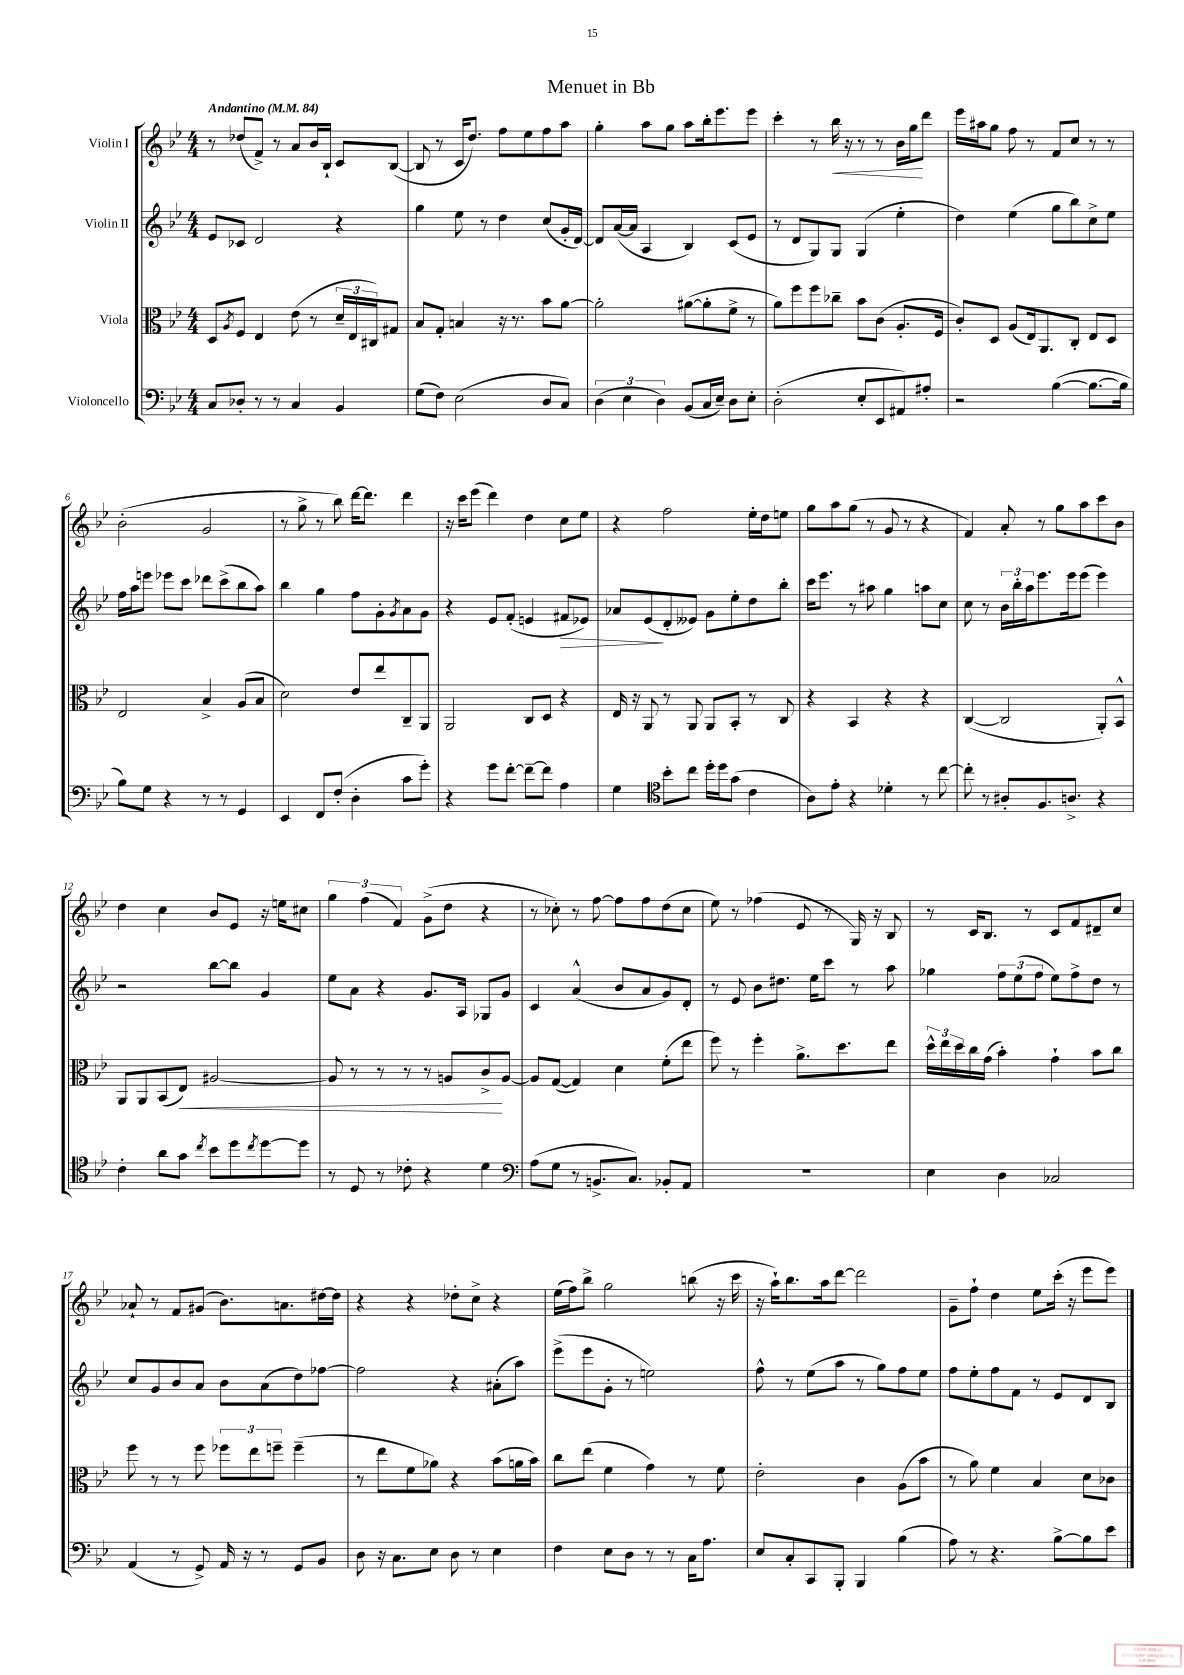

**kern	**kern	**dynam	**kern	**dynam	**kern	**dynam
*part4	*part3	*part3	*part2	*part2	*part1	*part1
*staff4	*staff3	*staff3	*staff2	*staff2	*staff1	*staff1
*I"Violoncello	*I"Viola	*	*I"Violin II	*	*I"Violin I	*
*clefF4	*clefC3	*	*clefG2	*	*clefG2	*
*k[b-e-]	*k[b-e-]	*	*k[b-e-]	*	*k[b-e-]	*
*M4/4	*M4/4	*	*M4/4	*	*M4/4	*
*MM84	*MM84	*	*MM84	*	*MM84	*
=1	=1	=1	=1	=1	=1	=1
!	!	!	!	!	!LO:TX:a:B:t=Andantino	!
8C/L	8D/L	.	8e-/L	.	8r	.
.	8qA/	.	.	.	.	.
8D-X'/J	8F/J	.	8c-X/J	.	(8dd-X/L	.
8r	4E-/	.	2d/	.	8f^/J)	.
8r	.	.	.	.	8r	.
4C/	(8e-\	.	.	.	8a/L	.
.	8r	.	.	.	16b-/L	.
.	.	.	.	.	16B-`/JJ	.
4BB-/	24d~/LL	.	4r	.	8c/L	.
.	24E-/	.	.	.	.	.
.	24C#X/J)	.	.	.	.	.
.	8G#X/J	.	.	.	([8B-/J	.
=2	=2	=2	=2	=2	=2	=2
(8G\L	8B-/L	.	4gg\	.	8B-/]	.
8F\J)	8G'/J	.	.	.	8r	.
(2E-\	4Bn/	.	8ee-\	.	16c/KL	.
.	.	.	.	.	8.dd/J)	.
.	.	.	8r	.	.	.
.	16r	.	4dd\	.	8ff\L	.
.	8.r	.	.	.	.	.
.	.	.	.	.	8ee-\	.
8D/L	8b-\L	.	(8cc/L	.	8ff\	.
8C/J)	[8a\J	.	16g'/L	.	8aa\J	.
.	.	.	[16d/JJ)	.	.	.
=3	=3	=3	=3	=3	=3	=3
(6D\	2a'\]	.	8d/L]	.	4gg'\	.
.	.	.	([16a/L	.	.	.
6E-\	.	.	.	.	.	.
.	.	.	16a/JJ]	.	.	.
.	.	.	4A/	.	8aa\L	.
6D\)	.	.	.	.	.	.
.	.	.	.	.	8gg\J	.
(8BB-/L	([8a#X\L	.	4B-/)	.	8aa\L	.
16C/L	8a#'\]	.	.	.	16bb-'\k	.
16E-~/JJ)	.	.	.	.	8.eee-\	.
8D\L	8f^\J	.	(8c/L	.	.	.
8E-'\J	8r	.	8e-/J	.	8eee-\J	.
=4	=4	=4	=4	=4	=4	=4
(2D'\	8a\L)	.	8r	.	4ccc'\	.
.	8ff\	.	8d/L	.	.	.
.	8ff\	.	8G/)	.	8r	.
!	!	!	!	!	!	!LO:HP:b
.	8cc-X~\J	.	8G/J	.	16bb-\	<
.	.	.	.	.	16r	.
8E-'/L	8b-\L	.	(4G/	.	8r	.
8EE-/	(8c\J	.	.	.	8r	.
8AA#X/)	8.A'/L	.	4ee-'\	.	16b-\LL	.
.	.	.	.	.	16gg\J	.
8A#X'/J	.	.	.	.	8ddd\J	[
.	16F/Jk	.	.	.	.	.
=5	=5	=5	=5	=5	=5	=5
2r	8c'/L)	.	4dd\)	.	16eee-\LL	.
.	.	.	.	.	16aa#X\J	.
.	8D/J	.	.	.	8gg\J	.
.	(8A/L	.	(4ee-\	.	8ff\	.
.	16E-/k)	.	.	.	8r	.
.	8.AA/	.	.	.	.	.
([4B-\	.	.	8gg\L	.	8f/L	.
.	8C'/J	.	8bb-\)	.	8cc/J	.
8.B-\L_	8E-/L	.	8cc^\	.	8r	.
.	8D/J	.	8ee-\J	.	8r	.
16B-\Jk]	.	.	.	.	.	.
!!LO:LB:g=z
=6	=6	=6	=6	=6	=6	=6
8B-\L)	2E-/	.	16ff\LL	.	(2b-'\	.
.	.	.	16aa\J	.	.	.
8G\J	.	.	8eeen\J	.	.	.
4r	.	.	8eee-X\L	.	.	.
.	.	.	8ccc\J	.	.	.
8r	4B-^/	.	8ddd-X\L	.	2g/	.
8r	.	.	(8ccc^\	.	.	.
4GG/	(8A/L	.	8bb-\	.	.	.
.	8B-/J	.	8aa\J)	.	.	.
=7	=7	=7	=7	=7	=7	=7
4EE-/	2d\)	.	4bb-\	.	8r	.
.	.	.	.	.	8gg^\	.
8FF/L	.	.	4gg\	.	8r	.
(8F'/J	.	.	.	.	8bb-\)	.
4D'\	8e-/L	.	8ff\L	.	[16ddd\KL	.
.	.	.	.	.	8.ddd\J]	.
.	8ee-/	.	8g'\	.	.	.
.	.	.	8qg/	.	.	.
8c\L	8C~/	.	8a\	.	4ddd\	.
8g'\J)	8AA/J	.	8g\J	.	.	.
=8	=8	=8	=8	=8	=8	=8
4r	2AA/	.	4r	.	16r	.
.	.	.	.	.	16ccc\KL	.
.	.	.	.	.	(8eee-\J	.
8g\L	.	.	8e-/L	.	4ddd\)	.
[8f'\J	.	.	(8f'/J	.	.	.
8f~\L_	8C/L	.	4en/	.	4dd\	.
8f\J]	8D/J	.	.	.	.	.
!	!	!	!	!LO:HP:b	!	!
4A\	4r	.	8f#X/L	>	8cc\L	.
.	.	.	8e-X/J)	.	8ee-\J	.
=9	=9	=9	=9	=9	=9	=9
4G\	16E-/	.	8a-X/L	.	4r	.
.	16r	.	.	.	.	.
.	8AA/	.	(8e-/	.	.	.
*clefC4	*	*	*	*	*	*
8b-'\L	8r	.	8d'/	]	2ff\	.
8cc\J	8AA/	.	8e--X/J)	.	.	.
16dd'\LL	8AA/L	.	8g\L	.	.	.
16dd\J	.	.	.	.	.	.
(8g\J	8BB-'/J	.	8ee-'\	.	.	.
4c\	8r	.	8dd\	.	16ee-'\LL	.
.	.	.	.	.	16dd\J	.
.	8C/	.	8bb-'\J	.	8een\J	.
=10	=10	=10	=10	=10	=10	=10
8A\L)	4r	.	16ccc\KL	.	8gg\L	.
.	.	.	8.eee-\J	.	.	.
8e-'\J	.	.	.	.	8aa\	.
4r	4BB-/	.	8r	.	(8gg\J	.
.	.	.	8aa#X\	.	8r	.
4d-X'\	4r	.	4gg\	.	8g/	.
.	.	.	.	.	8r	.
8r	4r	.	8aan\L	.	4r	.
[8cc\	.	.	8cc\J	.	.	.
=11	=11	=11	=11	=11	=11	=11
8cc'\]	([4C/	.	8cc\	.	4f/)	.
8r	.	.	8r	.	.	.
8A#X'/L	2C/]	.	24b-\LL	.	8a'/	.
.	.	.	24bb-'\	.	.	.
.	.	.	24aa\J	.	.	.
8.F/	.	.	8.eee-\	.	8r	.
.	.	.	.	.	8gg\L	.
8.An^/J	.	.	16eee-\k	.	.	.
.	.	.	(8eee-\J	.	8aa\	.
4r	8AA'/L)	.	4eee-\)	.	8ccc\	.
.	8BB-^^/J	.	.	.	8b-\J	.
!!LO:LB:g=z
=12	=12	=12	=12	=12	=12	=12
4c'\	8AA/L	.	2r	.	4dd\	.
.	8AA/	.	.	.	.	.
8a\L	(8BB-/	.	.	.	4cc\	.
!	!	!LO:HP:b	!	!	!	!
8g\J	8E-/J)	<	.	.	.	.
8qcc/	.	.	.	.	.	.
8b-\L	[2A#X/	.	[8bb-\L	.	8b-/L	.
8dd\	.	.	8bb-\J]	.	8e-/J	.
8qcc/	.	.	.	.	.	.
[8dd\	.	.	4g/	.	16r	.
.	.	.	.	.	16een\KL	.
8dd\J]	.	.	.	.	8cc#X\J	.
=13	=13	=13	=13	=13	=13	=13
8r	8A#/]	.	8ee-\L	.	6gg\	.
8D/	8r	.	8a\J	.	.	.
.	.	.	.	.	(6ff\	.
8r	8r	.	4r	.	.	.
.	.	.	.	.	6f/)	.
8c-X'\	8r	.	.	.	.	.
4r	8r	.	8.g/L	.	(8g^\L	.
.	8An/L	.	.	.	8dd\J	.
.	.	.	16A/Jk	.	.	.
4d\	8c^/	.	8G-X/L	.	4r	.
.	[8A/J	[	8g/J	.	.	.
=14	=14	=14	=14	=14	=14	=14
*clefF4	*	*	*	*	*	*
(8A\L	8A/L]	.	4c/	.	8r	.
8G\J	([8G/J	.	.	.	8cc-X'\)	.
8r	4G/])	.	(4a^^/	.	8r	.
8.BBn^/L	.	.	.	.	[8ff\	.
.	4d\	.	8b-/L	.	8ff\L]	.
8.C/J)	.	.	.	.	.	.
.	.	.	8a/	.	8ff\	.
8BB-X'/L	(8f'\L	.	8g/)	.	(8dd\	.
8AA/J	8ee-\J	.	8d'/J	.	8cc-\J	.
=15	=15	=15	=15	=15	=15	=15
1r	8ff\)	.	8r	.	8ee-\)	.
.	8r	.	8e-/	.	8r	.
.	4ff'\	.	8b-\L	.	(4ff-X\	.
.	.	.	8.dd#X\J	.	.	.
.	8.a^\L	.	.	.	8e-/	.
.	.	.	16ee-\KL	.	.	.
.	.	.	8ccc\J	.	8r	.
.	8.dd\	.	.	.	.	.
.	.	.	8r	.	16G/)	.
.	.	.	.	.	16r	.
.	8ee-\J	.	8aa\	.	8B-/	.
=16	=16	=16	=16	=16	=16	=16
4E-\	24dd^^\LL	.	4gg-X\	.	8r	.
.	24ee-\	.	.	.	.	.
.	24dd\	.	.	.	.	.
.	16cc\	.	.	.	16c/KL	.
.	(16g\JJ	.	.	.	8.B-/J	.
4D\	4b-'\)	.	12ff\L	.	.	.
.	.	.	(12ee-\	.	.	.
.	.	.	.	.	8r	.
.	.	.	12ff\J	.	.	.
2C-X/	4g`\	.	8ee-\L)	.	8c/L	.
.	.	.	8ff^\	.	8f/	.
.	8b-\L	.	8dd\J	.	8d#X~/	.
.	8cc\J	.	8r	.	8cc/J	.
!!LO:LB:g=z
=17	=17	=17	=17	=17	=17	=17
(4AA/	8ff\	.	8cc/L	.	8a-X`/	.
.	8r	.	8g/	.	8r	.
8r	8r	.	8b-/	.	8f/L	.
8GG^/)	8ff\	.	8a/J	.	(8g#X/J	.
16AA/	12ff-X\L	.	8b-\L	.	8.b-\L)	.
16r	.	.	.	.	.	.
.	12ee-\	.	.	.	.	.
8r	.	.	(8a\	.	.	.
.	12ffn~\J	.	.	.	.	.
.	.	.	.	.	8.an\	.
8GG/L	(4ff~\	.	8dd\)	.	.	.
8BB-/J	.	.	[8ff-X\J	.	[16dd#X\L	.
.	.	.	.	.	16dd#\JJ]	.
=18	=18	=18	=18	=18	=18	=18
8D\	8r	.	2ff-\]	.	4r	.
16r	8ee-\L	.	.	.	.	.
8.C\L	.	.	.	.	.	.
.	8f\	.	.	.	4r	.
8E-\J	8a-X\J)	.	.	.	.	.
8D\	4r	.	4r	.	8dd-X'\L	.
8r	.	.	.	.	8cc^\J	.
4E-\	(8b-\L	.	(8a#X'\L	.	4r	.
.	16an\L	.	8aa\J)	.	.	.
.	16b-\JJ)	.	.	.	.	.
=19	=19	=19	=19	=19	=19	=19
4F\	8cc\L	.	(8eee-^\L	.	(16ee-\LL	.
.	.	.	.	.	16ff\J)	.
.	(8ee-\J	.	8eee-\	.	8bb-^\J	.
8E-\L	4f\	.	8g'\J	.	2gg\	.
8D\J	.	.	8r	.	.	.
8r	4g\)	.	2een\)	.	.	.
8r	.	.	.	.	.	.
16C\KL	8r	.	.	.	(8bbn\	.
8.A\J	.	.	.	.	.	.
.	8f\	.	.	.	16r	.
.	.	.	.	.	16ccc\	.
=20	=20	=20	=20	=20	=20	=20
8E-/L	2e-'\	.	8ff^^\	.	16r	.
.	.	.	.	.	16aa`\KL)	.
8C'/	.	.	8r	.	8.bb-\	.
8CC/	.	.	(8ee-\L	.	.	.
.	.	.	.	.	16aa\k	.
8BBB-'/J	.	.	8aa\J	.	[8ddd\J	.
4BBB-/	4c\	.	8r	.	2ddd\]	.
.	.	.	8gg\L)	.	.	.
(4B-\	(8A\L	.	8ff\	.	.	.
.	8b-\J	.	8ee-\J	.	.	.
=21	=21	=21	=21	=21	=21	=21
8A\)	8r	.	8ff\L	.	8g~\L	.
8r	8a\)	.	8ee-'\	.	8ff`\J	.
4.r	4f\	.	8ff\	.	4dd\	.
.	.	.	8f\J	.	.	.
.	4B-/	.	8r	.	8ee-\L	.
[8B-^\L	.	.	8e-/L	.	(16ccc'\Jk	.
.	.	.	.	.	16r	.
8B-\]	8d\L	.	8d/	.	8eee-\L	.
8e-\J	8c-X\J	.	8B-/J	.	8eee-\J)	.
==	==	==	==	==	==	==
*-	*-	*-	*-	*-	*-	*-
